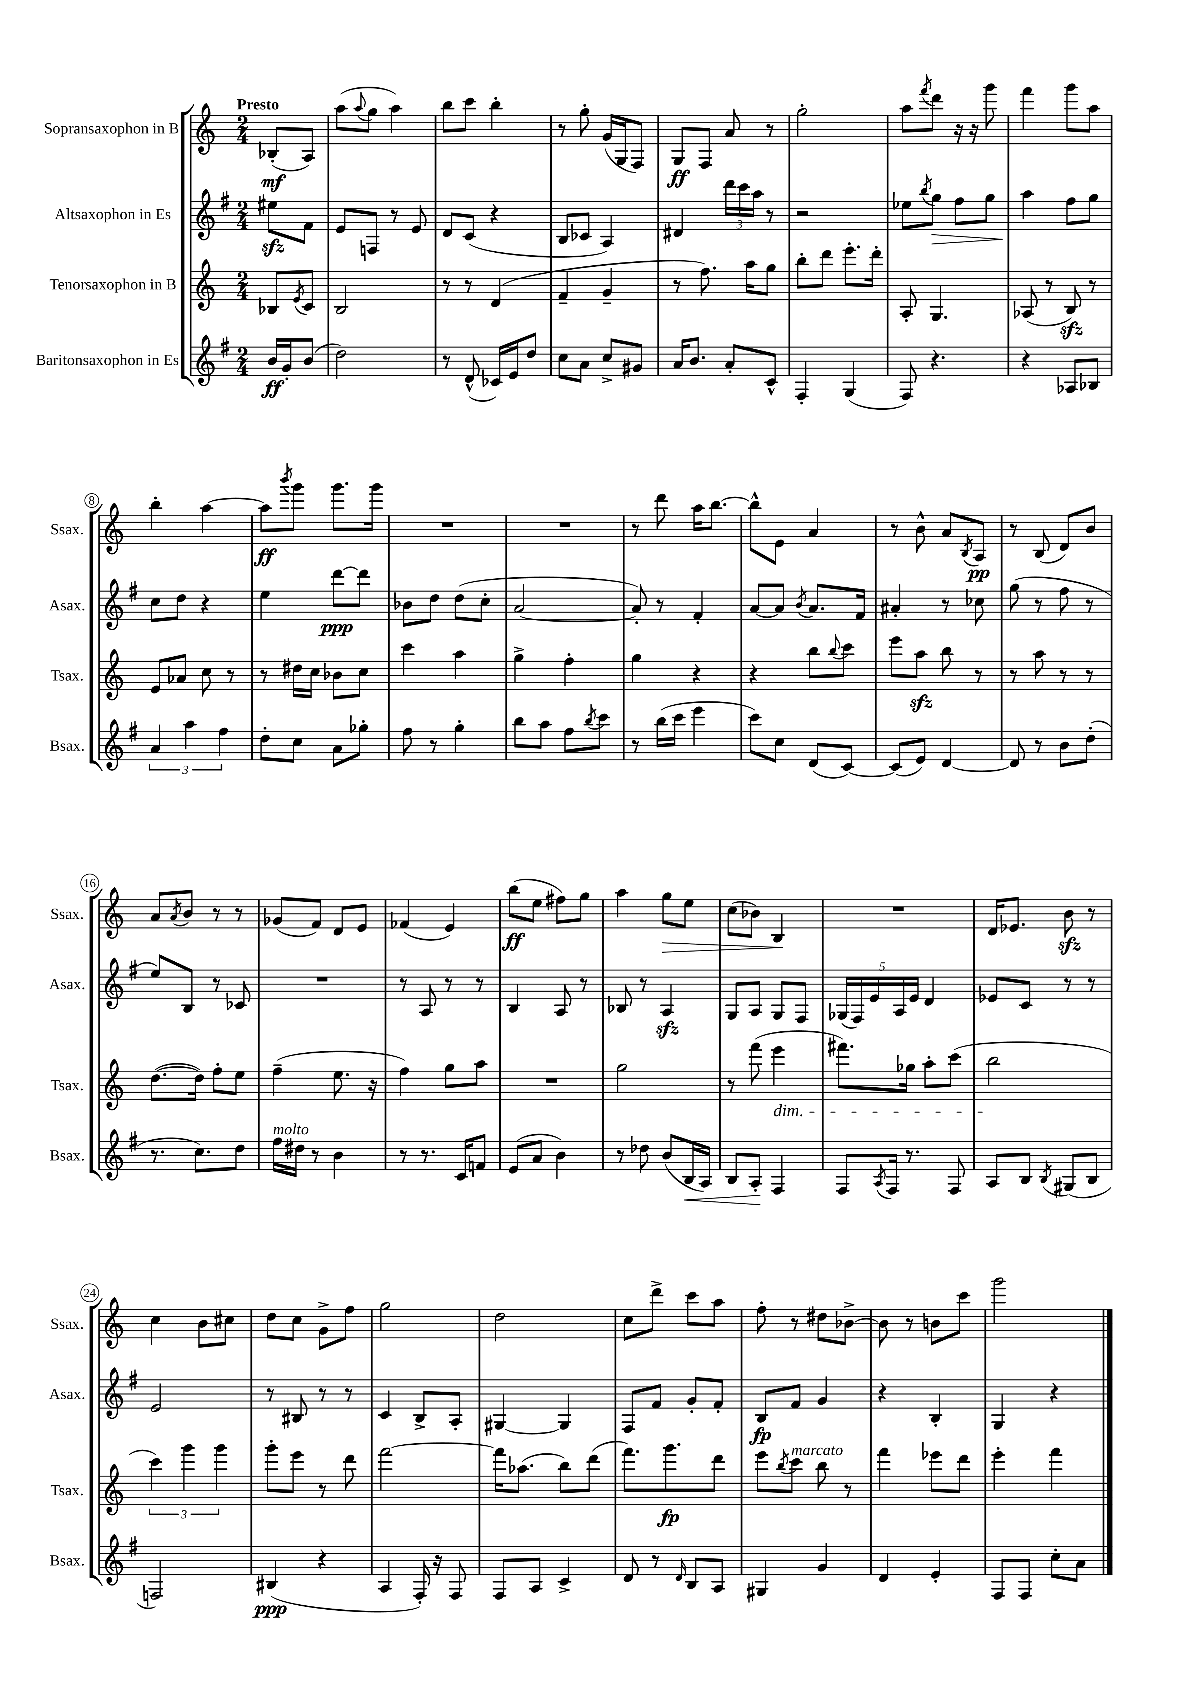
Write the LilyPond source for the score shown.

<<
\new StaffGroup <<
\new Staff = "s0" \with { instrumentName = "Sopransaxophon in B" shortInstrumentName = "Ssax." } {
    \clef treble \key c \major \numericTimeSignature \time 2/4 \partial 4 \tempo "Presto"
    bes8-.\mf( a8) |
    a''8( \appoggiatura { a''8 } g''8 a''4) |
    b''8 c'''8 b''4-. |
    r8 g''8-. g'16( g16 f8) |
    g8\ff f8 a'8 r8 |
    g''2-. |
    a''8 \acciaccatura { f'''8 } d'''8 r16 r16 g'''8 |
    f'''4 g'''8 a''8 |
    b''4-. a''4~ |
    a''8\ff \acciaccatura { b'''8 } g'''8 g'''8. g'''16 |
    R2 |
    R2 |
    r8 d'''8 a''16 b''8.~ |
    b''8-^ e'8 a'4 |
    r8 b'8-^ a'8 \acciaccatura { b8 } a8\pp |
    r8 b8( d'8) b'8 |
    a'8 \acciaccatura { a'8 } b'8 r8 r8 |
    ges'8( f'8) d'8 e'8 |
    fes'4( e'4) |
    b''8\ff( e''8 fis''8) g''8 |
    a''4 g''8\> e''8 |
    c''8( bes'8) b4\! |
    R2 |
    d'16 ees'8. b'8\sfz r8 |
    c''4 b'8 cis''8 |
    d''8 c''8 g'8-> f''8 |
    g''2 |
    d''2 |
    c''8 d'''8-> c'''8 a''8 |
    f''8-. r8 dis''8 bes'8~-> |
    bes'8 r8 b'8 c'''8 |
    g'''2 \bar "|." |
}
\new Staff = "s1" \with { instrumentName = "Altsaxophon in Es" shortInstrumentName = "Asax." } {
    \clef treble \key g \major \numericTimeSignature \time 2/4 \partial 4
    eis''8\sfz fis'8 |
    e'8 f8 r8 e'8 |
    d'8 c'8( r4 |
    b8 ces'8 a4) |
    dis'4 \tuplet 3/2 { d'''16 c'''16 a''16 } r8 |
    r2 |
    ees''8 \acciaccatura { b''8 } g''8\> fis''8 g''8 |
    a''4\! fis''8 g''8 |
    c''8 d''8 r4 |
    e''4 d'''8~\ppp d'''8 |
    bes'8 d''8 d''8( c''8-. |
    a'2~ |
    a'8-.) r8 fis'4-. |
    a'8~ a'8 \acciaccatura { b'8 } a'8. fis'16 |
    ais'4-. r8 ces''8 |
    g''8( r8 fis''8 r8 |
    e''8) b8 r8 ces'8 |
    R2 |
    r8 a8 r8 r8 |
    b4 a8 r8 |
    bes8 r8 a4\sfz |
    g8 a8 g8 fis8 |
    \tuplet 5/4 { ges16( fis16) e'16 a16 e'16 } d'4 |
    ees'8 c'8 r8 r8 |
    e'2 |
    r8 bis8 r8 r8 |
    c'4 b8-> a8-. |
    gis4~ gis4 |
    fis8 fis'8 g'8-. fis'8-. |
    b8\fp fis'8 g'4 |
    r4 b4-. |
    g4 r4 \bar "|." |
}
\new Staff = "s2" \with { instrumentName = "Tenorsaxophon in B" shortInstrumentName = "Tsax." } {
    \clef treble \key c \major \numericTimeSignature \time 2/4 \partial 4
    bes8 \acciaccatura { e'8 } c'8 |
    b2 |
    r8 r8 d'4( |
    f'4-- g'4-- |
    r8 f''8.) a''16 g''8 |
    b''8-. d'''8 e'''8.-. d'''16-. |
    a8-. g4. |
    aes8( r8 b8\sfz) r8 |
    e'8 aes'8 c''8 r8 |
    r8 dis''16 c''16 bes'8 c''8 |
    c'''4 a''4 |
    g''4-> f''4-. |
    g''4 r4 |
    r4 b''8 \appoggiatura { b''8 } c'''8 |
    e'''8 a''8\sfz b''8 r8 |
    r8 a''8 r8 r8 |
    d''8.~( d''16) f''8-. e''8 |
    f''4--( e''8. r16 |
    f''4) g''8 a''8 |
    R2 |
    g''2 |
    r8 f'''8( e'''4\dim |
    fis'''8.) ges''16 a''8-. c'''8( |
    b''2\! |
    \tuplet 3/2 { c'''4) g'''4 g'''4 } |
    g'''8-. e'''8 r8 d'''8 |
    f'''2~ |
    f'''16 aes''8.( b''8) d'''8( |
    f'''8.) g'''8.\fp d'''8 |
    e'''8 \acciaccatura { b''8 } c'''8^\markup { \italic "marcato" } b''8 r8 |
    f'''4 ees'''8 d'''8 |
    e'''4-. f'''4 \bar "|." |
}
\new Staff = "s3" \with { instrumentName = "Baritonsaxophon in Es" shortInstrumentName = "Bsax." } {
    \clef treble \key g \major \numericTimeSignature \time 2/4 \partial 4
    b'16\ff g'16-. b'8( |
    d''2) |
    r8 d'8-^( ces'16) e'16 d''8 |
    c''8 a'8 c''8-> gis'8 |
    a'16 b'8. a'8-. c'8-^ |
    fis4-. g4( |
    fis8) r4. |
    r4 aes8 bes8 |
    \tuplet 3/2 { a'4 a''4 fis''4 } |
    d''8-. c''8 a'8 ges''8-. |
    fis''8 r8 g''4-. |
    b''8 a''8 fis''8 \acciaccatura { b''8 } c'''8 |
    r8 b''16( c'''16 e'''4 |
    c'''8) c''8 d'8( c'8~) |
    c'8( e'8) d'4~ |
    d'8 r8 b'8 d''8-.( |
    r8. c''8.) d''8 |
    fis''16^\markup { \italic "molto" } dis''16 r8 b'4 |
    r8 r8. c'16 f'8 |
    e'8( a'8 b'4) |
    r8 des''8 b'8( b16\< a16) |
    b8 a8-.\! fis4 |
    fis8 \acciaccatura { a8 } fis16 r8. fis8 |
    a8 b8 \acciaccatura { b8 } gis8( b8 |
    f2) |
    bis4\ppp( r4 |
    a4 fis16-.) r16 fis8 |
    fis8 a8 c'4-> |
    d'8 r8 \grace { d'16 } b8 a8 |
    gis4 g'4 |
    d'4 e'4-. |
    fis8 fis8 c''8-. a'8 \bar "|." |
}
>>
>>
\layout { \context { \Score \override BarNumber.stencil = #(make-stencil-circler 0.1 0.3 ly:text-interface::print) } }
